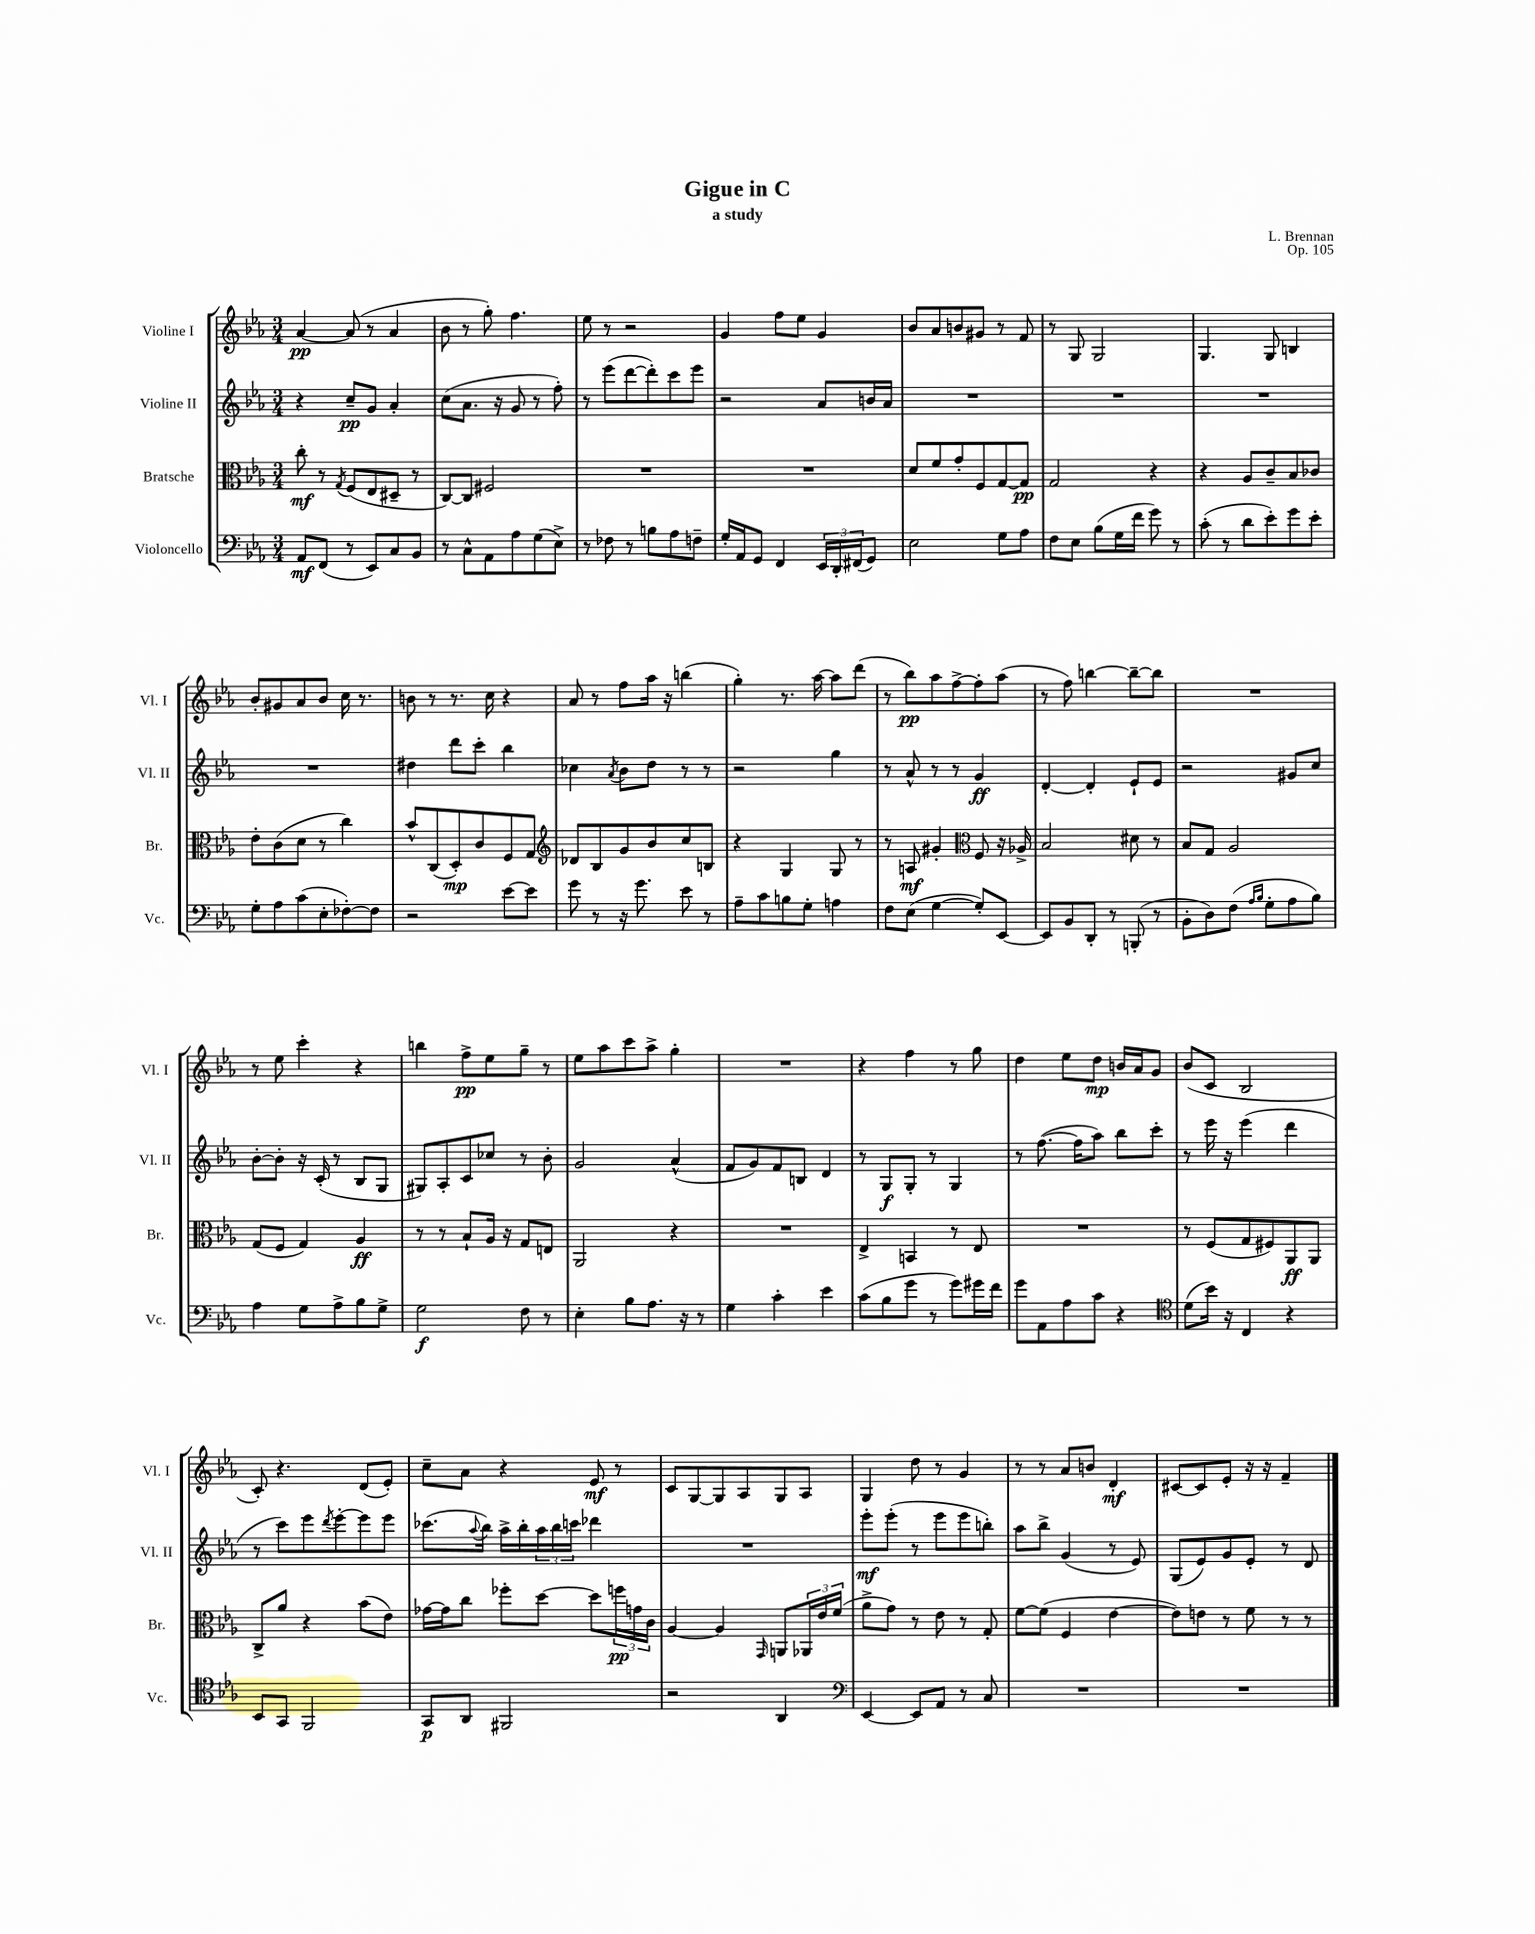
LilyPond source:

\header { title = "Gigue in C" composer = "L. Brennan" subtitle = "a study" opus = "Op. 105" }
<<
\new StaffGroup <<
\new Staff = "s0" \with { instrumentName = "Violine I" shortInstrumentName = "Vl. I" } {
    \clef treble \key ees \major \numericTimeSignature \time 3/4
    aes'4~\pp aes'8( r8 aes'4 |
    bes'8 r8 g''8-.) f''4. |
    ees''8 r8 r2 |
    g'4 f''8 ees''8 g'4 |
    bes'8 aes'8 b'8 gis'8 r8 f'8 |
    r8 g8 g2 |
    g4. g8 b4 |
    bes'8-. gis'8 aes'8 bes'8 c''16 r8. |
    b'8 r8 r8. c''16 r4 |
    aes'8 r8 f''8 aes''16 r16 b''4( |
    g''4-.) r8. aes''16~ aes''8 d'''8( |
    r8 bes''8\pp) aes''8 f''8~-> f''8-. aes''8( |
    r8 f''8) b''4~ b''8~-- b''8 |
    R2. |
    r8 ees''8 c'''4-. r4 |
    b''4 f''8->\pp ees''8 g''8-- r8 |
    ees''8 aes''8 c'''8 aes''8-> g''4-. |
    R2. |
    r4 f''4 r8 g''8 |
    d''4 ees''8 d''8\mp b'16 aes'16 g'8 |
    bes'8( c'8 bes2 |
    c'8-.) r4. d'8( ees'8-.) |
    c''8-- aes'8 r4 ees'8\mf r8 |
    c'8 g8~ g8 aes8 g8 aes8 |
    g4 d''8 r8 g'4 |
    r8 r8 aes'8 b'8 d'4-.\mf |
    cis'8~ cis'8 ees'8-. r16 r16 f'4-- \bar "|." |
}
\new Staff = "s1" \with { instrumentName = "Violine II" shortInstrumentName = "Vl. II" } {
    \clef treble \key ees \major \numericTimeSignature \time 3/4
    r4 c''8--\pp g'8 aes'4-. |
    c''8( aes'8. r16 g'8 r8 f''8-.) |
    r8 ees'''8( d'''8~ d'''8-.) c'''8 ees'''8 |
    r2 aes'8 b'16 aes'16 |
    R2. |
    R2. |
    R2. |
    R2. |
    dis''4 d'''8 c'''8-. bes''4 |
    ces''4 \acciaccatura { aes'8 } bes'8 d''8 r8 r8 |
    r2 g''4 |
    r8 aes'8-^ r8 r8 g'4\ff |
    d'4~-. d'4-. ees'8-! ees'8 |
    r2 gis'8 c''8 |
    bes'8~-. bes'8-. r16 c'16-.( r8 bes8 g8 |
    gis8) aes8-. c'8 ces''8 r8 bes'8-. |
    g'2 aes'4-^( |
    f'8 g'8) f'8 b8 d'4 |
    r8 g8\f g8-. r8 g4 |
    r8 f''8.~( f''16 aes''8) bes''8 c'''8-. |
    r8 ees'''16 r16 ees'''4( d'''4 |
    r8 c'''8) ees'''8 \acciaccatura { d'''8 } ees'''8~-. ees'''8 ees'''8 |
    ces'''8.( \appoggiatura { aes''8 } bes''16) aes''16-> bes''16-. \tuplet 3/2 { aes''16 bes''16 c'''16 } des'''4 |
    R2. |
    ees'''8-.\mf ees'''8-.( r8 ees'''8 ees'''8 b''8-.) |
    aes''8 bes''8-> g'4( r8 ees'8) |
    g8( ees'8) g'8 ees'8-. r8 d'8 \bar "|." |
}
\new Staff = "s2" \with { instrumentName = "Bratsche" shortInstrumentName = "Br." } {
    \clef alto \key ees \major \numericTimeSignature \time 3/4
    c''8-.\mf r8 \acciaccatura { g8 } f8( ees8 dis8-- r8 |
    c8~) c8 fis2 |
    R2. |
    R2. |
    d'8 f'8 g'8-. f8 g8~ g8\pp |
    g2 r4 |
    r4 aes8 c'8-- bes8 ces'8 |
    ees'8-. c'8( d'8 r8 c''4) |
    bes'8-^ c8( d8-.\mp) c'8 f8 g8 |
    \clef treble des'8 bes8 g'8 bes'8 c''8 b8 |
    r4 g4 g8 r8 |
    r8 a8\mf gis'4-. \clef alto f8 r16 aes16-> |
    bes2 dis'8 r8 |
    bes8 g8 aes2 |
    g8( f8 g4) aes4\ff |
    r8 r8 bes8-! aes16 r16 g8 e8 |
    aes,2 r4 |
    R2. |
    ees4-> b,4 r8 ees8 |
    R2. |
    r8 f8( g8 fis8) aes,8\ff aes,8 |
    c8-> aes'8 r4 bes'8( ees'8) |
    ges'16~ ges'16 c''8 fes''8-. d''8~ d''8 \tuplet 3/2 { f''16\pp g'16 c'16 } |
    aes4~ aes4 \grace { g,16 } a,8 \tuplet 3/2 { aes,16 ees'16 f'16( } |
    aes'8-> g'8) r8 ees'8 r8 g8-. |
    f'8~ f'8( f4 ees'4~ |
    ees'8) e'8 r8 f'8 r8 r8 \bar "|." |
}
\new Staff = "s3" \with { instrumentName = "Violoncello" shortInstrumentName = "Vc." } {
    \clef bass \key ees \major \numericTimeSignature \time 3/4
    aes,8\mf f,8( r8 ees,8) c8 bes,8 |
    r8 c8-^ aes,8 aes8 g8( ees8->) |
    r8 fes8 r8 b8 aes8 f8-- |
    g16-. aes,16 g,8 f,4 \tuplet 3/2 { ees,16 d,16-. fis,16( } g,8) |
    ees2 g8 aes8 |
    f8 ees8 bes8( g16 f'16 g'8) r8 |
    c'8-.( r8 d'8 ees'8-.) g'8 ees'8-. |
    g8-. aes8 c'8( ees8-. fes8~-.) fes8 |
    r2 ees'8~ ees'8 |
    g'8 r8 r16 g'8. ees'8 r8 |
    aes8-- c'8 b8 g8-. a4 |
    f8 ees8( g4~ g8-.) ees,8~ |
    ees,8 bes,8 d,8-. r8 b,,8-.( r8 |
    bes,8-. d8) f8( \grace { aes16 bes16 } g8-. aes8 bes8) |
    aes4 g8 aes8-> bes8 g8-> |
    g2\f f8 r8 |
    ees4-. bes8 aes8. r16 r8 |
    g4 c'4-. ees'4 |
    c'8( bes8 g'8 r8 g'8) gis'16 f'16 |
    g'8 aes,8 aes8 c'8 r4 |
    \clef tenor d'8( bes'16) r16 c4 r4 |
    bes,8 g,8 f,2 |
    g,8\p aes,8 fis,2 |
    r2 aes,4 |
    \clef bass ees,4~ ees,8 aes,8 r8 c8 |
    R2. |
    R2. \bar "|." |
}
>>
>>
\layout { \context { \Score \remove "Bar_number_engraver" } }
